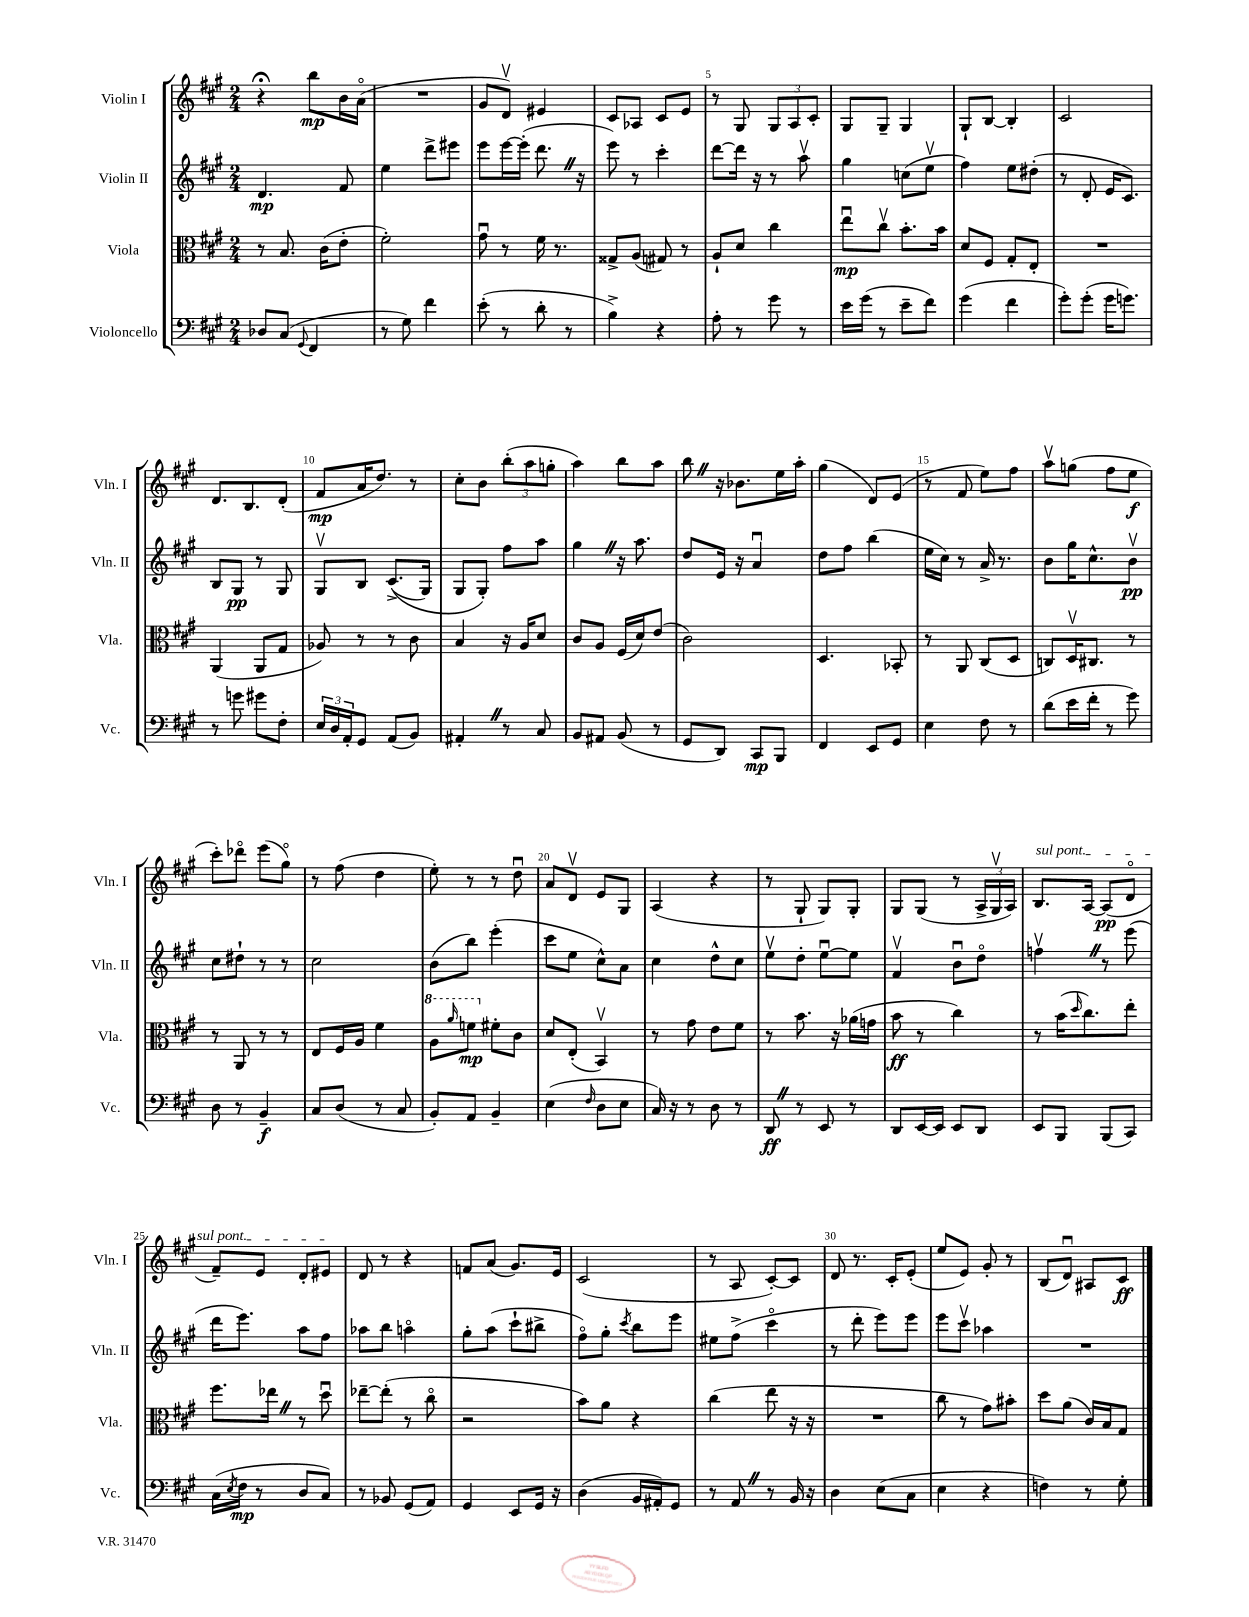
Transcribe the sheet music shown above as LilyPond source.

<<
\new StaffGroup <<
\new Staff = "s0" \with { instrumentName = "Violin I" shortInstrumentName = "Vln. I" } {
    \clef treble \key a \major \numericTimeSignature \time 2/4
    r4\fermata b''8\mp b'16 a'16\flageolet( |
    R2 |
    gis'8 d'8\upbow) eis'4 |
    cis'8 aes8 cis'8 e'8 |
    r8 gis8 \tuplet 3/2 { gis8 a8 cis'8-. } |
    gis8 gis8-- gis4 |
    gis8-! b8~ b4-. |
    cis'2 |
    d'8. b8. d'8-.( |
    fis'8\mp a'16 d''8.) r8 |
    cis''8-. b'8 \tuplet 3/2 { b''8-.( a''8 g''8-. } |
    a''4) b''8 a''8 |
    b''8 \once \override BreathingSign.text = \markup { \musicglyph "scripts.caesura.straight" } \breathe r16 bes'8. e''16 a''16-. |
    gis''4( d'8) e'8( |
    r8 fis'8 e''8) fis''8 |
    a''8\upbow g''8( fis''8 e''8\f |
    cis'''8-.) des'''8\flageolet e'''8( gis''8\flageolet) |
    r8 fis''8( d''4 |
    e''8-.) r8 r8 d''8\downbow |
    a'8 d'8\upbow e'8 gis8 |
    a4( r4 |
    r8 gis8-! gis8) gis8-. |
    gis8 gis8( r8 \tuplet 3/2 { a16-> gis16\upbow a16) } |
    \once \override TextSpanner.bound-details.left.text = \markup { \italic "sul pont." } b8.\startTextSpan a16~ a8\pp( d'8\flageolet |
    fis'8--) e'8 d'8-. eis'8\stopTextSpan |
    d'8 r8 r4 |
    f'8 a'8( gis'8.) e'16 |
    cis'2( |
    r8 a8 cis'8~-.) cis'8 |
    d'8 r8. cis'16-. e'8-.( |
    e''8 e'8) gis'8-. r8 |
    b8( d'8\downbow) ais8 cis'8\ff \bar "|." |
}
\new Staff = "s1" \with { instrumentName = "Violin II" shortInstrumentName = "Vln. II" } {
    \clef treble \key a \major \numericTimeSignature \time 2/4
    d'4.\mp fis'8 |
    e''4 d'''8-> eis'''8 |
    e'''8 e'''16~ e'''16-.( d'''8. \once \override BreathingSign.text = \markup { \musicglyph "scripts.caesura.straight" } \breathe r16 |
    e'''8) r8 cis'''4-. |
    d'''8~ d'''16 r16 r8 a''8\upbow |
    gis''4 c''8( e''8\upbow |
    fis''4) e''8 dis''8-.( |
    r8 d'8-. e'16 cis'8.) |
    b8 gis8\pp r8 gis8 |
    gis8\upbow b8 cis'8.->(\( gis16) |
    gis8 gis8-.\) fis''8 a''8 |
    gis''4 \once \override BreathingSign.text = \markup { \musicglyph "scripts.caesura.straight" } \breathe r16 a''8. |
    d''8 e'16 r16 a'4\downbow |
    d''8 fis''8 b''4( |
    e''16 cis''16) r8 a'16-> r8. |
    b'8 gis''16 cis''8.-^ b'8\upbow\pp |
    cis''8 dis''8-! r8 r8 |
    cis''2 |
    b'8( b''8) e'''4-.( |
    cis'''8 e''8 cis''8-^) a'8 |
    cis''4 d''8-^ cis''8 |
    e''8\upbow d''8-. e''8~\downbow e''8 |
    fis'4\upbow b'8\downbow d''8\flageolet |
    f''4\upbow \once \override BreathingSign.text = \markup { \musicglyph "scripts.caesura.straight" } \breathe r8 e'''8( |
    d'''16 e'''8.) a''8 fis''8 |
    aes''8 b''8 a''4\flageolet |
    gis''8-. a''8( cis'''8-! bis''8-> |
    fis''8\flageolet) gis''8-. \acciaccatura { cis'''8 } b''8 e'''8 |
    eis''8 fis''8->( cis'''4\flageolet |
    r8 d'''8-. e'''8) e'''8 |
    e'''8 cis'''8\upbow aes''4 |
    R2 \bar "|." |
}
\new Staff = "s2" \with { instrumentName = "Viola" shortInstrumentName = "Vla." } {
    \clef alto \key a \major \numericTimeSignature \time 2/4
    r8 b8. cis'16( e'8-. |
    fis'2-.) |
    gis'8\downbow r8 fis'16 r8. |
    gisis8-> a8( gis8) r8 |
    a8-! d'8 cis''4 |
    e''8\downbow\mp cis''8\upbow b'8.-. b'16 |
    d'8 fis8 gis8-. e8-. |
    R2 |
    a,4( a,8 gis8 |
    aes8) r8 r8 cis'8 |
    b4 r16 a16 d'8 |
    cis'8 a8 fis16( d'16) e'8( |
    cis'2) |
    d4. bes,8-. |
    r8 a,8 cis8( d8 |
    c8) d16\upbow cis8. r8 |
    r8 a,8 r8 r8 |
    e8 fis16 a16 fis'4 |
    \ottava #1 a'8 \grace { a''16 } f''8\mp \ottava #0 fis'!8-. cis'8 |
    d'8 e8-.( b,4\upbow) |
    r8 gis'8 e'8 fis'8 |
    r8 b'8. r16 aes'16( g'16 |
    b'8\ff r8 cis''4) |
    r8 b'16( \grace { d''16 } cis''8.) e''8-. |
    fis''8. ees''16 \once \override BreathingSign.text = \markup { \musicglyph "scripts.caesura.straight" } \breathe r8 d''8\downbow |
    ees''8~-- ees''8-.( r8 cis''8\flageolet |
    r2 |
    b'8) a'8 r4 |
    cis''4( e''8 r16 r16 |
    R2 |
    cis''8 r8 gis'8) bis'8-. |
    d''8 a'8( cis'16) b16 gis8 \bar "|." |
}
\new Staff = "s3" \with { instrumentName = "Violoncello" shortInstrumentName = "Vc." } {
    \clef bass \key a \major \numericTimeSignature \time 2/4
    des8 cis8( \appoggiatura { gis,8 } fis,4 |
    r8 gis8) fis'4 |
    e'8-.( r8 d'8-. r8 |
    b4->) r4 |
    a8-. r8 gis'8 r8 |
    e'16 gis'16( r8 e'8-- fis'8) |
    gis'4( fis'4 |
    gis'8-.) gis'8-.( gis'16 g'8.) |
    r8 g'8 gis'8 fis8-. |
    \tuplet 3/2 { e16 d16 a,16-. } gis,8 a,8( b,8) |
    ais,4-. \once \override BreathingSign.text = \markup { \musicglyph "scripts.caesura.straight" } \breathe r8 cis8 |
    b,8 ais,8 b,8( r8 |
    gis,8 d,8) cis,8\mp b,,8 |
    fis,4 e,8 gis,8 |
    e4 fis8 r8 |
    d'8( e'16 fis'16-. r8 gis'8) |
    d8 r8 b,4--\f |
    cis8 d8( r8 cis8 |
    b,8-.) a,8 b,4-- |
    e4( \grace { fis16 } d8 e8 |
    cis16) r16 r8 d8 r8 |
    d,8\ff \once \override BreathingSign.text = \markup { \musicglyph "scripts.caesura.straight" } \breathe r8 e,8 r8 |
    d,8 e,16~ e,16 e,8 d,8 |
    e,8 b,,8 b,,8( cis,8) |
    cis16( \acciaccatura { e8 } fis16\mp r8 d8 cis8) |
    r8 bes,8 gis,8( a,8) |
    gis,4 e,8 gis,16 r16 |
    d4( b,16 ais,16-.) gis,8 |
    r8 a,8 \once \override BreathingSign.text = \markup { \musicglyph "scripts.caesura.straight" } \breathe r8 b,16 r16 |
    d4 e8( cis8 |
    e4 r4 |
    f4) r8 gis8-. \bar "|." |
}
>>
>>
\layout { \context { \Score \override BarNumber.break-visibility = ##(#f #t #t) barNumberVisibility = #(every-nth-bar-number-visible 5) } }
